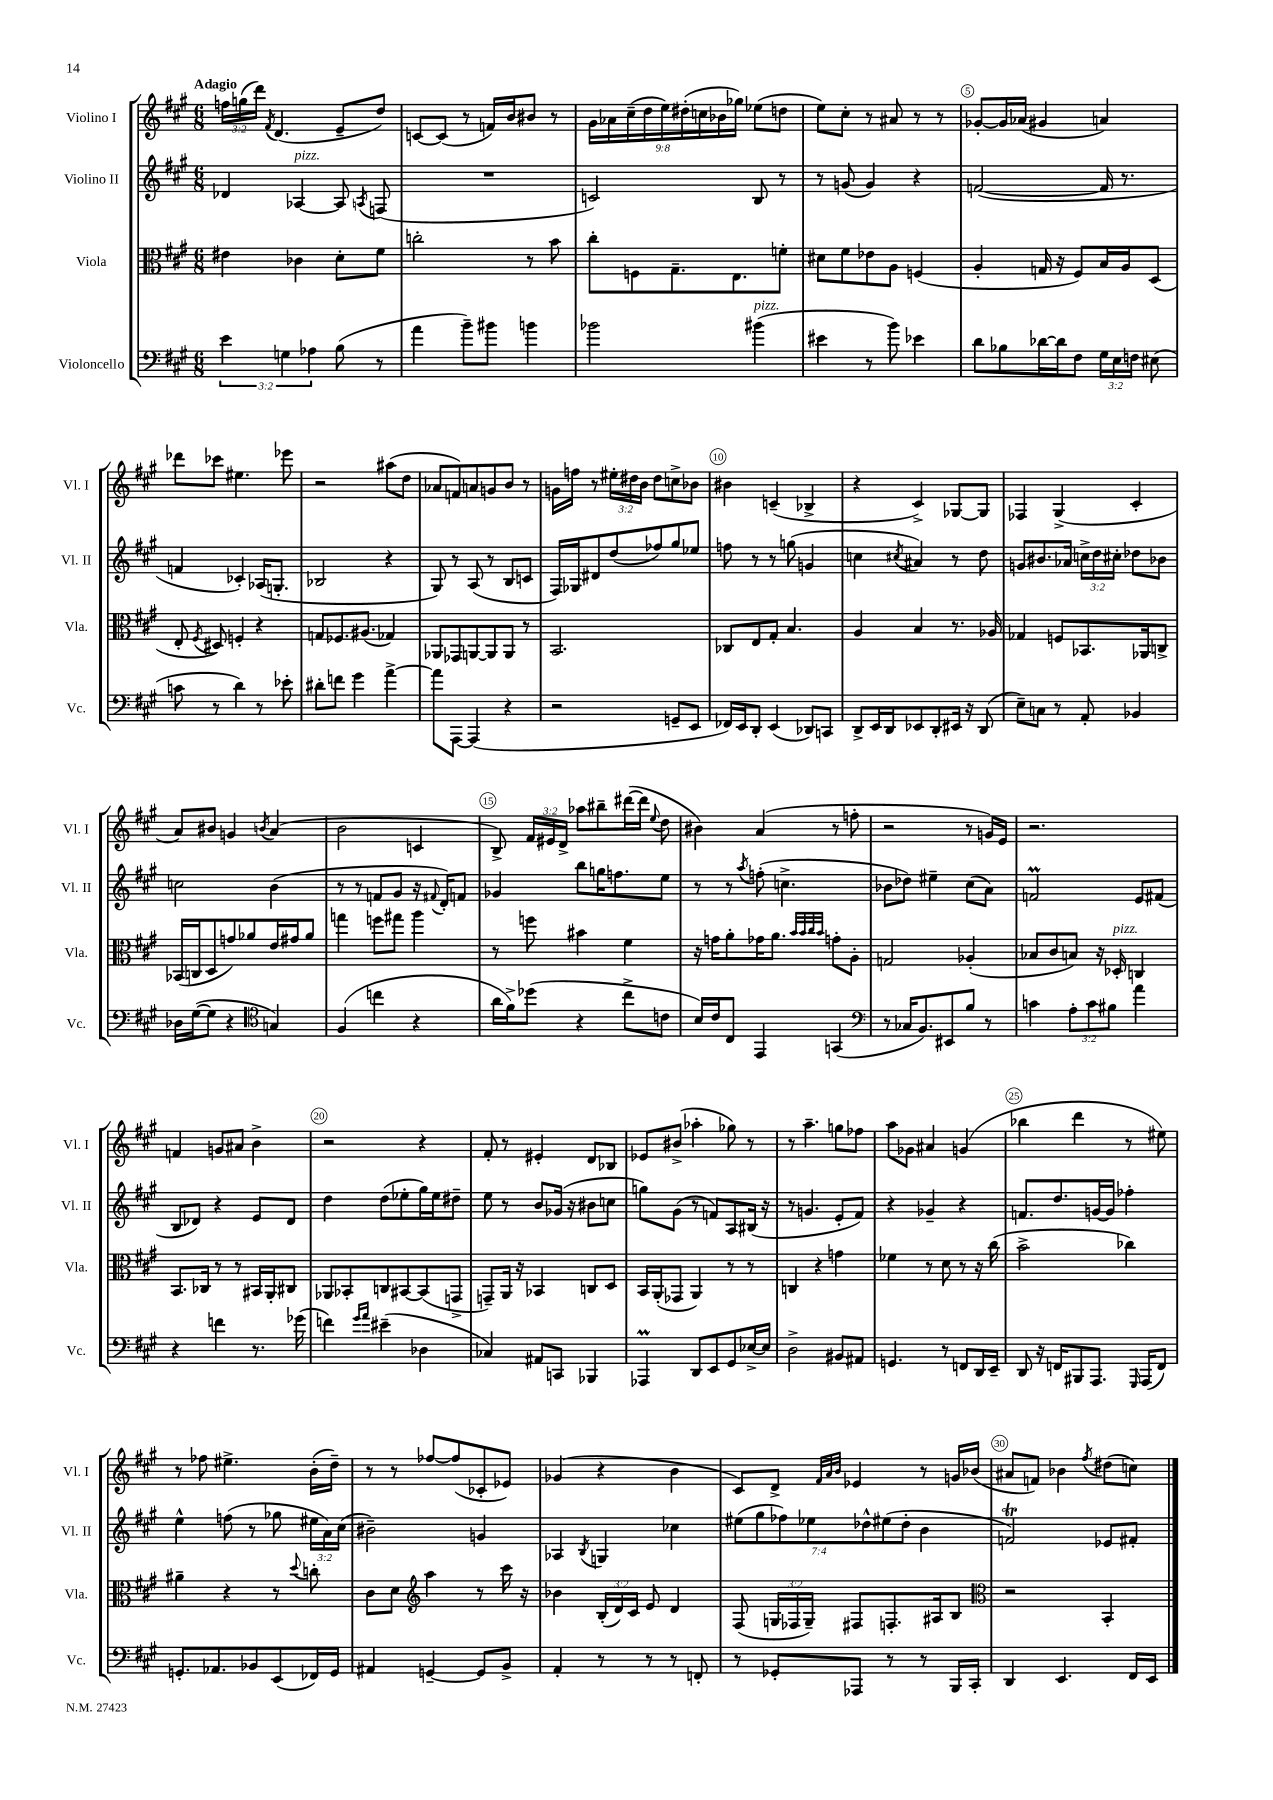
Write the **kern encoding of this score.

**kern	**kern	**kern	**kern
*staff4	*staff3	*staff2	*staff1
*clefF4	*clefC3	*clefG2	*clefG2
*k[f#c#g#]	*k[f#c#g#]	*k[f#c#g#]	*k[f#c#g#]
*M6/8	*M6/8	*M6/8	*M6/8
6e\	4e#\	4d-/	24ff\LL
.	.	.	(24gg\
.	.	.	24ddd\JJ)
.	.	.	8qf#/
.	.	.	(4.d/
6G\	.	.	.
.	4c-\	[4A-/	.
6A-\	.	.	.
(8B\	8d'\L	8A-/]	8e~/L
.	.	8qA/	.
8r	8f#\J	(8F/	8dd/J)
=	=	=	=
4a\	2cc'\	2.r	[8c/L
.	.	.	(8c/]J
8b~\L)	.	.	8r
8b#\J	.	.	16f/LL)
.	.	.	16b/J
4b\	8r	.	8b#/J
.	8b\	.	8r
=	=	=	=
2b-\	8cc#'\L	2c/)	18g#\LL
.	.	.	18a-\
.	.	.	(18cc#~\
.	8F\	.	.
.	.	.	18dd\
.	.	.	18ee\)
.	8.G#~\	.	.
.	.	.	(18dd#'\
.	.	.	18cc\
.	.	.	18b-\
.	8.E\	.	.
.	.	.	18gg-\JJ)
(4b#\	.	8B/	(8ee-\L
.	8f'\J	8r	8dd\J
=	=	=	=
4e#\	8d#\L	8r	8ee\L)
.	8f#\	(8g/	8cc#'\J
8r	8e-\	4g/)	8r
8b\)	8A\J	.	8a#/
4e-\	(4F/	4r	8r
.	.	.	8r
=	=	=	=
8d\L	4A'/	([2f/	[8g-'/L
8B-\	.	.	16g-/]L
.	.	.	(16a-/JJ
[16d-\L	16G/	.	4g#/
16d-\]J	16r	.	.
8F#\J	8F#/L)	.	.
24G#\LL	16B/L	16f/]	4a/)
24E\	.	.	.
.	16A/J	8.r	.
24F\JJ	.	.	.
(8E#\	(8D/J	.	.
=	=	=	=
8c\	8E'/	4f/	8ddd-\L
.	8qF#/	.	.
8r	8D#/)	.	8ccc-\J
4d\)	4F'/	4c-'/)	4.ee#\
8r	4r	(16A-/LK	.
.	.	8.G'/J	.
8e-'\	.	.	8eee-\
=	=	=	=
8d#'\L	8G/L	2B-/	2r
8f\J	8.F-/	.	.
4g#\	.	.	.
.	(8.A#/J	.	.
[4a^\	4G-/)	4r	(8aa#\L
.	.	.	8dd\J
=	=	=	=
8a\]L	8AA-/L	8G#/)	8a-/L
[8AAA\J	8GG-/	8r	8f/)
(4AAA/]	[8AA/	(8A/	8a/
.	8AA/]	8r	8g/
4r	8AA/J	8B/L	8b/J
.	8r	8c/J	8r
=	=	=	=
2r	2.BB/	16F#/LL)	16g\LL
.	.	16G-/J	16ff\JJ
.	.	8d#/	8r
.	.	(8dd/	24ee#'\LL
.	.	.	24dd#\
.	.	.	24b\JJ
.	.	8ff-/)	8dd#\L
8GG~/L	.	8gg#/	8cc^\
8EE/J	.	8ee-/J	8b-\J
=	=	=	=
16FF-/LL)	8C-/L	8ff\	4b#\
16EE/J	.	.	.
8DD'/J	8E/	8r	.
(4EE/	8G#'/J	8r	(4c~/
.	4.B/	(8gg\	.
8DD-/L)	.	4g/	4B-^/
8CC/J	.	.	.
=	=	=	=
8DD^/L	4A/	4cc\	4r
16EE/L	.	.	.
16DD/J	.	.	.
.	.	8qcc#/	.
8EE-/	4B/	4a#/)	4c#^/)
8DD'/	.	.	.
16EE#/Jk	8.r	8r	[8G-/L
16r	.	.	.
(8DD/	.	8dd\	8G-/]J
.	16A-/	.	.
=	=	=	=
8E~\L)	4G-/	8g/L	4F-/
8C\J	.	8.b#/	.
8r	8F/L	.	(4G#^/
.	.	16a-/Jk	.
8AA'/	8.BB-/	24cc^\LL	.
.	.	24dd\	.
.	.	24cc#'\JJ	.
4BB-/	.	8dd-\L	4c#'/
.	16AA-/k	.	.
.	8C^/J	8b-\J	.
=	=	=	=
16D-\LL	(16BB-/LL	2cc\	8a/L)
([16G#\J	16C/J	.	.
8G#\]J	8D/	.	8b#/J
4r	8g/)	.	4g/
.	8a-/	.	.
*clefC4	*	*	*
.	.	.	8qb/
4G/)	16e/L	(4b\	(4a/
.	16g#/J	.	.
.	8a-/J	.	.
=	=	=	=
(4F#/	4gg\	8r	2b\
.	.	8r	.
4cc\	8ff\L	8f/L	.
.	8gg#\J	8g#/J	.
4r	4aa\	16r	4c/
.	.	8qqf#/	.
.	.	16d'/LK)	.
.	.	8f/J	.
=	=	=	=
16a\LL	8r	4g-/	8B^/)
16f#^\J)	.	.	.
(8dd-\J	8ff\	.	24f#/LL
.	.	.	24e#/
.	.	.	24d^/JJ
4r	4b#\	8bb\L	8aa-\L
.	.	16gg\K	8bb#~\
.	.	8.ff\	.
8cc#^\L	4f#\	.	([16ddd#\L
.	.	.	16ddd#\]JJ
.	.	.	8qqee/
8c\J	.	8ee\J	8dd\
=	=	=	=
16B/LL)	16r	8r	4b#\)
16c#/J	16g\LK	.	.
8C#/J	8a'\	8r	.
.	.	8qaa/	.
4EE/	16g-\K	(8ff'\	(4a/
.	8.a\J	.	.
.	.	4.cc^\	.
.	32qqb/LLL	.	.
.	32qqb/	.	.
.	32qqcc#/	.	.
.	32qqb/JJJ	.	.
(4GG/	8g'\L	.	8r
.	8A'\J	.	8ff'\
=	=	=	=
*clefF4	*	*	*
8r	2G/	8b-\L	2r
16C-/LK	.	8dd-\J)	.
8.BB/)	.	.	.
.	.	4ee#~\	.
8EE#/	.	.	.
8B/J	(4A-'/	(8cc#\L	8r
8r	.	8a\J)	16g/LL)
.	.	.	16e/JJ
=	=	=	=
4c\	8B-/L	2f/	2.r
.	8c#/	.	.
12A'\L	8B/J)	.	.
12c\	.	.	.
.	16r	.	.
12B#\J	.	.	.
.	16D-'/	.	.
4a\	4C/	8e/L	.
.	.	(8f#/J	.
=	=	=	=
4r	8.BB/L	8B/L	4f/
.	.	8d-/J)	.
.	16C-/Jk	.	.
4f\	8r	4r	8g/L
.	8r	.	8a#/J
8.r	16BB#/LL	8e/L	4b^\
.	16AA'/J	.	.
.	8C#/J	8d-/J	.
(16g-\	.	.	.
=	=	=	=
4f\)	8AA-/L	4dd\	2r
.	8BB-'/	.	.
16qqg#/LL	.	.	.
16qqa/JJ	.	.	.
(4e#~\	8C/	(8dd\L	.
.	[8BB#/	8ee-'\	.
4D-\	(8BB#/]	16gg#\L)	4r
.	.	16ee-\J	.
.	8GG^/J	8dd#~\J	.
=	=	=	=
4C-/)	8GG~/L)	8ee\	8f#'/
.	16AA/Jk	8r	8r
.	16r	.	.
8AA#/L	4BB-/	8b/L	4e#'/
8CC/J	.	(16g-/Jk	.
.	.	16r	.
4BBB-/	8C/L	8b#\L	8d/L
.	8D/J	8cc\J	8B-/J
=	=	=	=
4AAA-/	16BB/LL	8gg\L)	8e-/L
.	(16AA'/J	.	.
.	8GG-/J	(8g#\J	(8b#^/J
8DD/L	4AA/)	8r	4aa-'\
8EE/	.	8f/L)	.
8GG#/	8r	8A/	8gg-\)
[16E-^/L	8r	(16B#/Jk	8r
16E-/]JJ	.	16r	.
=	=	=	=
2D^\	4C/	8r	8r
.	.	4.g/	4.aa~\
.	4r	.	.
8BB#/L	4g\	8e'/L	8gg\L
8AA#/J	.	8f#/J)	8ff-\J
=	=	=	=
4.GG/	4f-\	4r	8aa\L
.	.	.	8g-\J
.	8r	4g-~/	4a#/
8r	8d\	.	.
8FF/L	8r	4r	(4g/
16DD/L	16r	.	.
16EE~/JJ	(16cc#\	.	.
=	=	=	=
8DD/	2b^\	8.f/L	4bb-\
16r	.	.	.
16FF/LK	.	8.dd/	.
8BBB#/	.	.	4ddd\
8.AAA/J	.	[16g/L	.
.	.	16g/]JJ	.
.	4cc-\)	4ff-'\	8r
16qqGGG#/	.	.	.
(16AAA/LK	.	.	.
8FF/J)	.	.	8ee#\)
=	=	=	=
8.GG'/L	4a#~\	4ee^^\	8r
.	.	.	8ff-\
8.AA-/	.	.	.
.	4r	(8ff\	4.ee#^\
8BB-/	.	8r	.
(8EE/	8r	8gg-\	.
.	8qqdd/	.	.
16FF-/L)	8cc'\	24ee#\LL	(16b'\LL
.	.	24a\)	.
16GG/JJ	.	.	16dd~\JJ)
.	.	(24cc#\JJ	.
=	=	=	=
4AA#/	8c#\L	2b#~\)	8r
.	8d\J	.	8r
*	*clefG2	*	*
[4GG~/	4aa\	.	[8ff-/L
.	.	.	(8ff-/]
8GG/]L	8r	4g/	8c-'/
8BB^/J	16ccc#\	.	8e-/J)
.	16r	.	.
=	=	=	=
4AA'/	4b-\	4A-/	(4g-/
.	.	8qB/	.
8r	(24B'/LL	4G/	4r
.	24d/)	.	.
.	24c#/JJ	.	.
8r	8e/	.	.
8r	4d/	4cc-\	4b\
8FF'/	.	.	.
=	=	=	=
8r	(8F#/	(14ee#\L	8c#/L)
.	.	14gg#\	.
8GG-'/L	24G/LL	.	8d^/J
.	.	14ff-\)	.
.	24F-/	.	.
.	24G~/JJ)	.	.
.	.	14ee-\	.
.	.	.	32qqf#/LLL
.	.	.	32qqa/
.	.	.	32qqb/JJJ
8AAA-/J	8F#/L	.	4e-/
.	.	14dd-^^\	.
.	.	(14ee#\	.
8r	8.F'/	.	.
.	.	14dd-'\J	.
8r	.	4b\	8r
.	16A#/k	.	.
16BBB/LL	8B/J	.	16g/LL
16CC#'/JJ	.	.	(16b-/JJ
=	=	=	=
*	*clefC3	*	*
4DD/	2r	2f/)	8a#/L
.	.	.	8f/J)
4.EE/	.	.	4b-\
.	.	.	8qff#/
.	4BB'/	8e-/L	(8dd#\L
16FF#/LL	.	8f#'/J	8cc\J)
16EE/JJ	.	.	.
==	==	==	==
*-	*-	*-	*-
